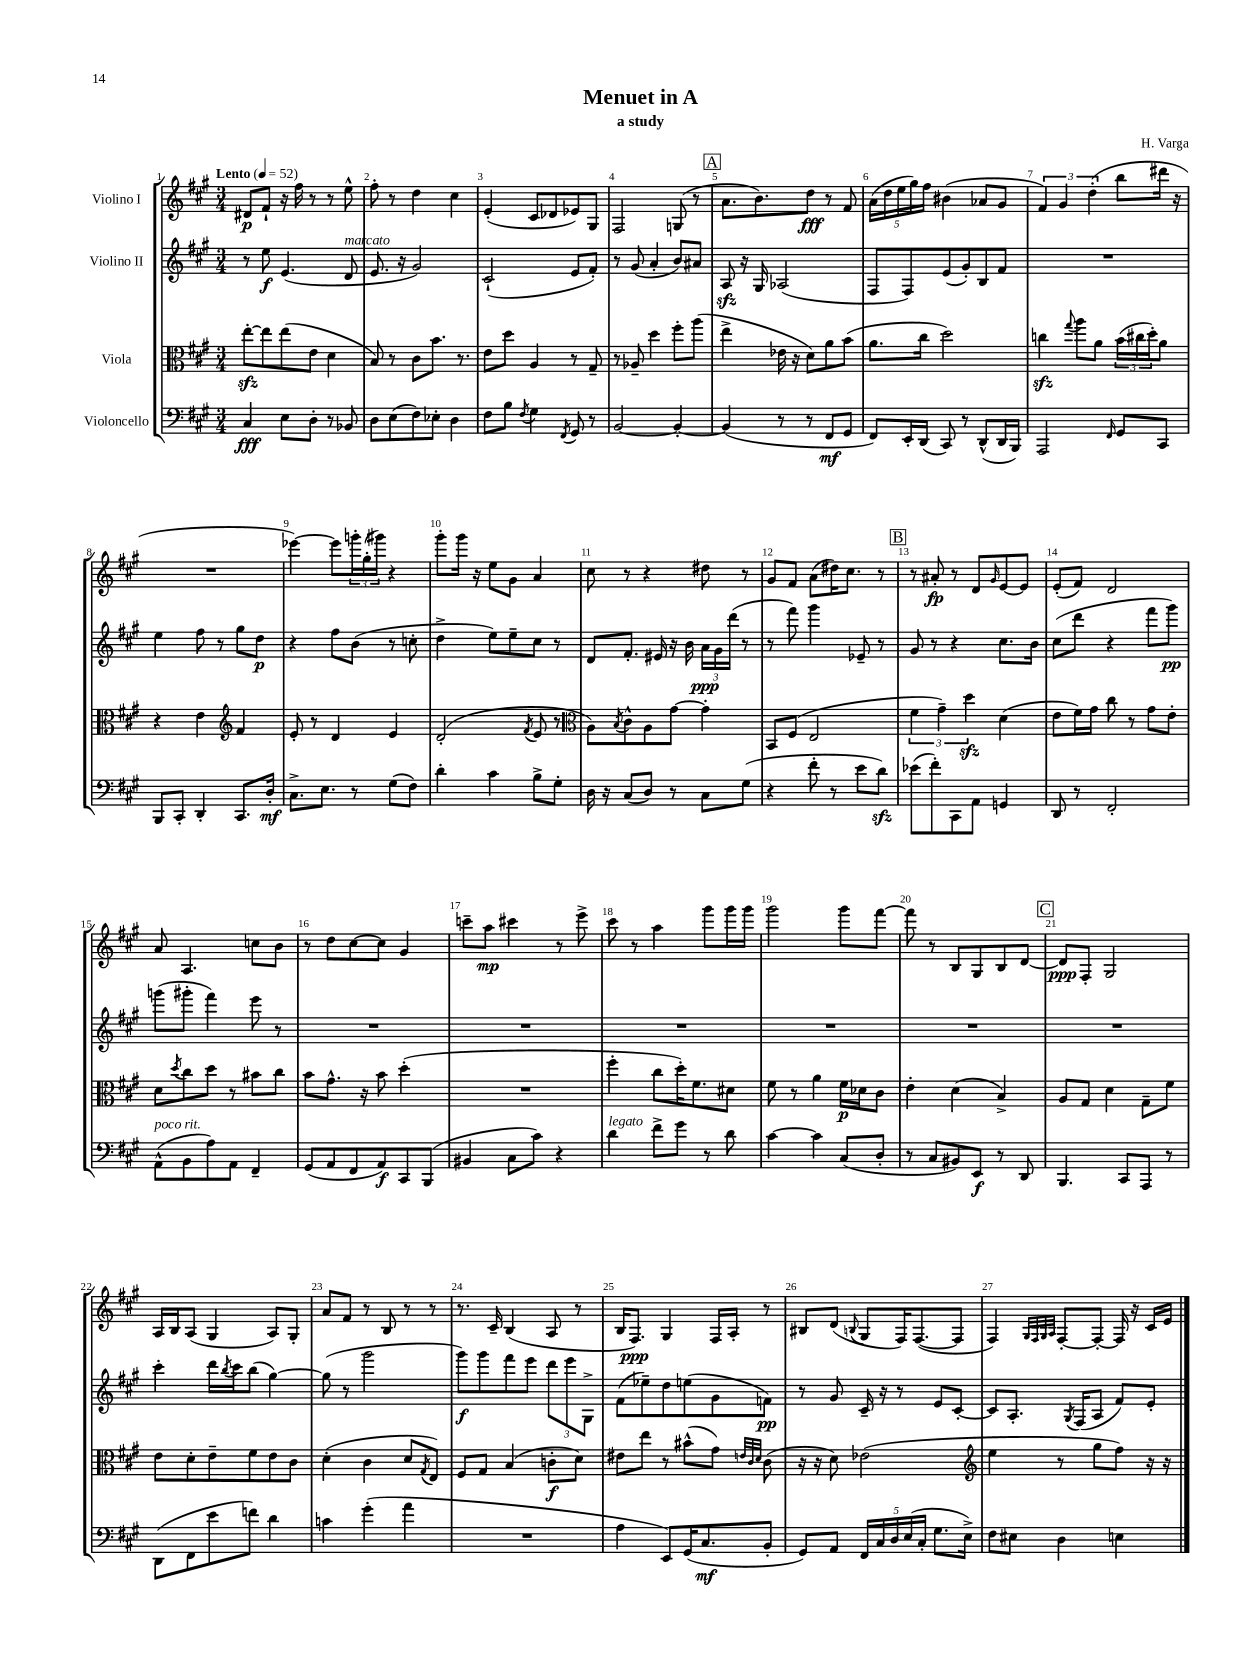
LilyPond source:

\header { title = "Menuet in A" composer = "H. Varga" subtitle = "a study" }
<<
\new StaffGroup <<
\new Staff = "s0" \with { instrumentName = "Violino I" } {
    \clef treble \key a \major \numericTimeSignature \time 3/4 \tempo "Lento" 4 = 52
    dis'8\p fis'8-! r16 fis''16 r8 r8 e''8-^ |
    fis''8-. r8 d''4 cis''4 |
    e'4-.( cis'8 des'8 ees'8) gis8 |
    fis2 g8( r8 |
    \mark \markup { \box "A" } a'8. b'8.) d''8\fff r8 fis'8 |
    \tuplet 5/4 { a'16( d''16 e''16 gis''16) fis''16 } bis'4( aes'8 gis'8 |
    \tuplet 3/2 { fis'4) gis'4 d''4-.( } b''8 dis'''16 r16 |
    R2. |
    ees'''4~) ees'''8 \tuplet 3/2 { g'''16-. gis''16-.( gis'''16) } r4 |
    gis'''8-. gis'''16 r16 e''8 gis'8 a'4 |
    cis''8 r8 r4 dis''8 r8 |
    gis'8 fis'8 a'8( dis''16) cis''8. r8 |
    \mark \markup { \box "B" } r8 ais'8-.\fp r8 d'8 \grace { gis'16 } e'8~ e'8 |
    e'8-.( fis'8) d'2 |
    a'8 a4. c''8 b'8 |
    r8 d''8 cis''8~ cis''8 gis'4 |
    c'''8-- a''8\mp cis'''4 r8 e'''8-> |
    cis'''8 r8 a''4 gis'''8 gis'''16 gis'''16 |
    gis'''2 gis'''8 fis'''8~ |
    fis'''8 r8 b8 gis8 b8 d'8~ |
    \mark \markup { \box "C" } d'8\ppp fis8-. gis2 |
    a16 b16 a8( gis4 a8) gis8-. |
    a'8 fis'8 r8 b8 r8 r8 |
    r8. cis'16-- b4( a8 r8 |
    b16 fis8.\ppp) gis4 fis16 a16-. r8 |
    bis8 d'8( \appoggiatura { b8 } gis8 fis16) fis8.~( fis8 |
    fis4) \grace { gis32 fis32 gis32 a32 } fis8~-. fis8~-. fis16 r16 cis'16 e'16 \bar "|." |
}
\new Staff = "s1" \with { instrumentName = "Violino II" } {
    \clef treble \key a \major \numericTimeSignature \time 3/4
    r8 e''8\f e'4.( d'8^\markup { \italic "marcato" } |
    e'8. r16 gis'2) |
    cis'2-!( e'8 fis'8-.) |
    r8 gis'8( a'4-. b'8) ais'8 |
    \mark \markup { \box "A" } a8\sfz r16 gis16 aes2( |
    fis8 fis8) e'8( gis'8-.) b8 fis'8 |
    R2. |
    e''4 fis''8 r8 gis''8 d''8\p |
    r4 fis''8 b'8( r8 c''8-. |
    d''4-> e''8) e''8-- cis''8 r8 |
    d'8 fis'8.-. eis'16 r16 b'16 \tuplet 3/2 { a'16\ppp gis'16 d'''16( } r8 |
    r8 fis'''8) gis'''4 ees'8-- r8 |
    \mark \markup { \box "B" } gis'8 r8 r4 cis''8. b'16 |
    cis''8( d'''8 r4 fis'''8 gis'''8\pp) |
    g'''8( gis'''8-. fis'''4) e'''8 r8 |
    R2. |
    R2. |
    R2. |
    R2. |
    R2. |
    \mark \markup { \box "C" } R2. |
    cis'''4-. d'''16 \acciaccatura { b''8 } cis'''16 b''8( gis''4~) |
    gis''8( r8 gis'''2 |
    gis'''8\f) gis'''8 fis'''8 e'''8 \tuplet 3/2 { d'''8 e'''8 gis8-> } |
    fis'8( ees''8--) d''8 e''8( gis'8 f'8\pp) |
    r8 gis'8 cis'16-- r16 r8 e'8 cis'8~-. |
    cis'8 a8.-. \acciaccatura { gis8 } fis16( a8 fis'8) e'8-. \bar "|." |
}
\new Staff = "s2" \with { instrumentName = "Viola" } {
    \clef alto \key a \major \numericTimeSignature \time 3/4
    e''8~-.\sfz e''8 e''8( e'8 d'4 |
    b8) r8 cis'8 b'8. r8. |
    e'8 d''8 a4 r8 gis8-- |
    r8 aes8-- d''4 fis''8-. a''8( |
    \mark \markup { \box "A" } e''4-> ees'16 r16 d'8) a'8 b'8( |
    a'8. cis''16 d''2) |
    c''4\sfz \appoggiatura { gis''8 } a''8 a'8 \tuplet 3/2 { b'16( cis''16 d''16-.) } a'8 |
    r4 e'4 \clef treble fis'4 |
    e'8-. r8 d'4 e'4 |
    d'2-.( \acciaccatura { fis'8 } e'8 r8 |
    \clef alto a8) \acciaccatura { b8 } cis'8-^ a8 gis'8~ gis'4-. |
    b,8 fis8( e2 |
    \mark \markup { \box "B" } \tuplet 3/2 { fis'4 gis'4--) d''4\sfz } d'4( |
    e'8 fis'16) gis'16 cis''8 r8 gis'8 e'8-. |
    d'8 \acciaccatura { d''8 } cis''8 d''8 r8 bis'8 cis''8 |
    b'8 gis'8.-^ r16 b'8 d''4-.( |
    R2. |
    fis''4-. cis''8 d''16-.) fis'8. dis'8 |
    fis'8 r8 a'4 fis'16\p des'16 cis'8 |
    e'4-. d'4( b4->) |
    \mark \markup { \box "C" } a8 gis8 d'4 gis8-- fis'8 |
    e'8 d'8-. e'8-- fis'8 e'8 cis'8 |
    d'4-.( cis'4 d'8 \acciaccatura { gis8 } e8) |
    fis8 gis8 b4( c'8-.\f d'8) |
    eis'8 e''8 r8 bis'8-^( gis'8) \grace { e'32 cis'32 d'32 } cis'8( |
    r16 r16 d'8) ees'2( |
    \clef treble e''4 r8 gis''8 fis''8) r16 r16 \bar "|." |
}
\new Staff = "s3" \with { instrumentName = "Violoncello" } {
    \clef bass \key a \major \numericTimeSignature \time 3/4
    cis4\fff e8 d8-. r8 bes,8 |
    d8 e8( fis8) ees8-. d4 |
    fis8 b8 \acciaccatura { fis8 } gis4 \acciaccatura { fis,8 } gis,8 r8 |
    b,2~ b,4~-. |
    \mark \markup { \box "A" } b,4( r8 r8 fis,8\mf gis,8 |
    fis,8) e,16-. d,16( cis,8) r8 d,8-^( d,16 b,,16) |
    a,,2 \grace { fis,16 } gis,8 cis,8 |
    b,,8 cis,8-. d,4-. cis,8. d16-.\mf |
    cis8.-> e8. r8 gis8( fis8) |
    d'4-. cis'4 b8-> gis8-. |
    d16 r16 cis8( d8) r8 cis8 gis8( |
    r4 fis'8-. r8 e'8 d'8\sfz) |
    \mark \markup { \box "B" } ees'8( fis'8-.) cis,8 a,8 g,4 |
    d,8 r8 fis,2-. |
    a,8-^^\markup { \italic "poco rit." }( b,8 a8) a,8 fis,4-- |
    gis,8( a,8 fis,8 a,8\f) cis,8 b,,8( |
    bis,4 cis8 cis'8) r4 |
    d'4^\markup { \italic "legato" } fis'8-> gis'8 r8 d'8 |
    cis'4~ cis'4 cis8( d8-. |
    r8 cis8 bis,8) e,8\f r8 d,8 |
    \mark \markup { \box "C" } b,,4. cis,8 a,,8 r8 |
    d,8( fis,8 e'8 f'8) d'4 |
    c'4 gis'4-.( a'4 |
    R2. |
    a4 e,8) gis,16( cis8.\mf b,8-. |
    gis,8) a,8 \tuplet 5/4 { fis,16 cis16 d16 e16( cis16-. } gis8. e16->) |
    fis8 eis8 d4 e4 \bar "|." |
}
>>
>>
\layout { \context { \Score \override BarNumber.break-visibility = ##(#f #t #t) barNumberVisibility = #all-bar-numbers-visible } }
